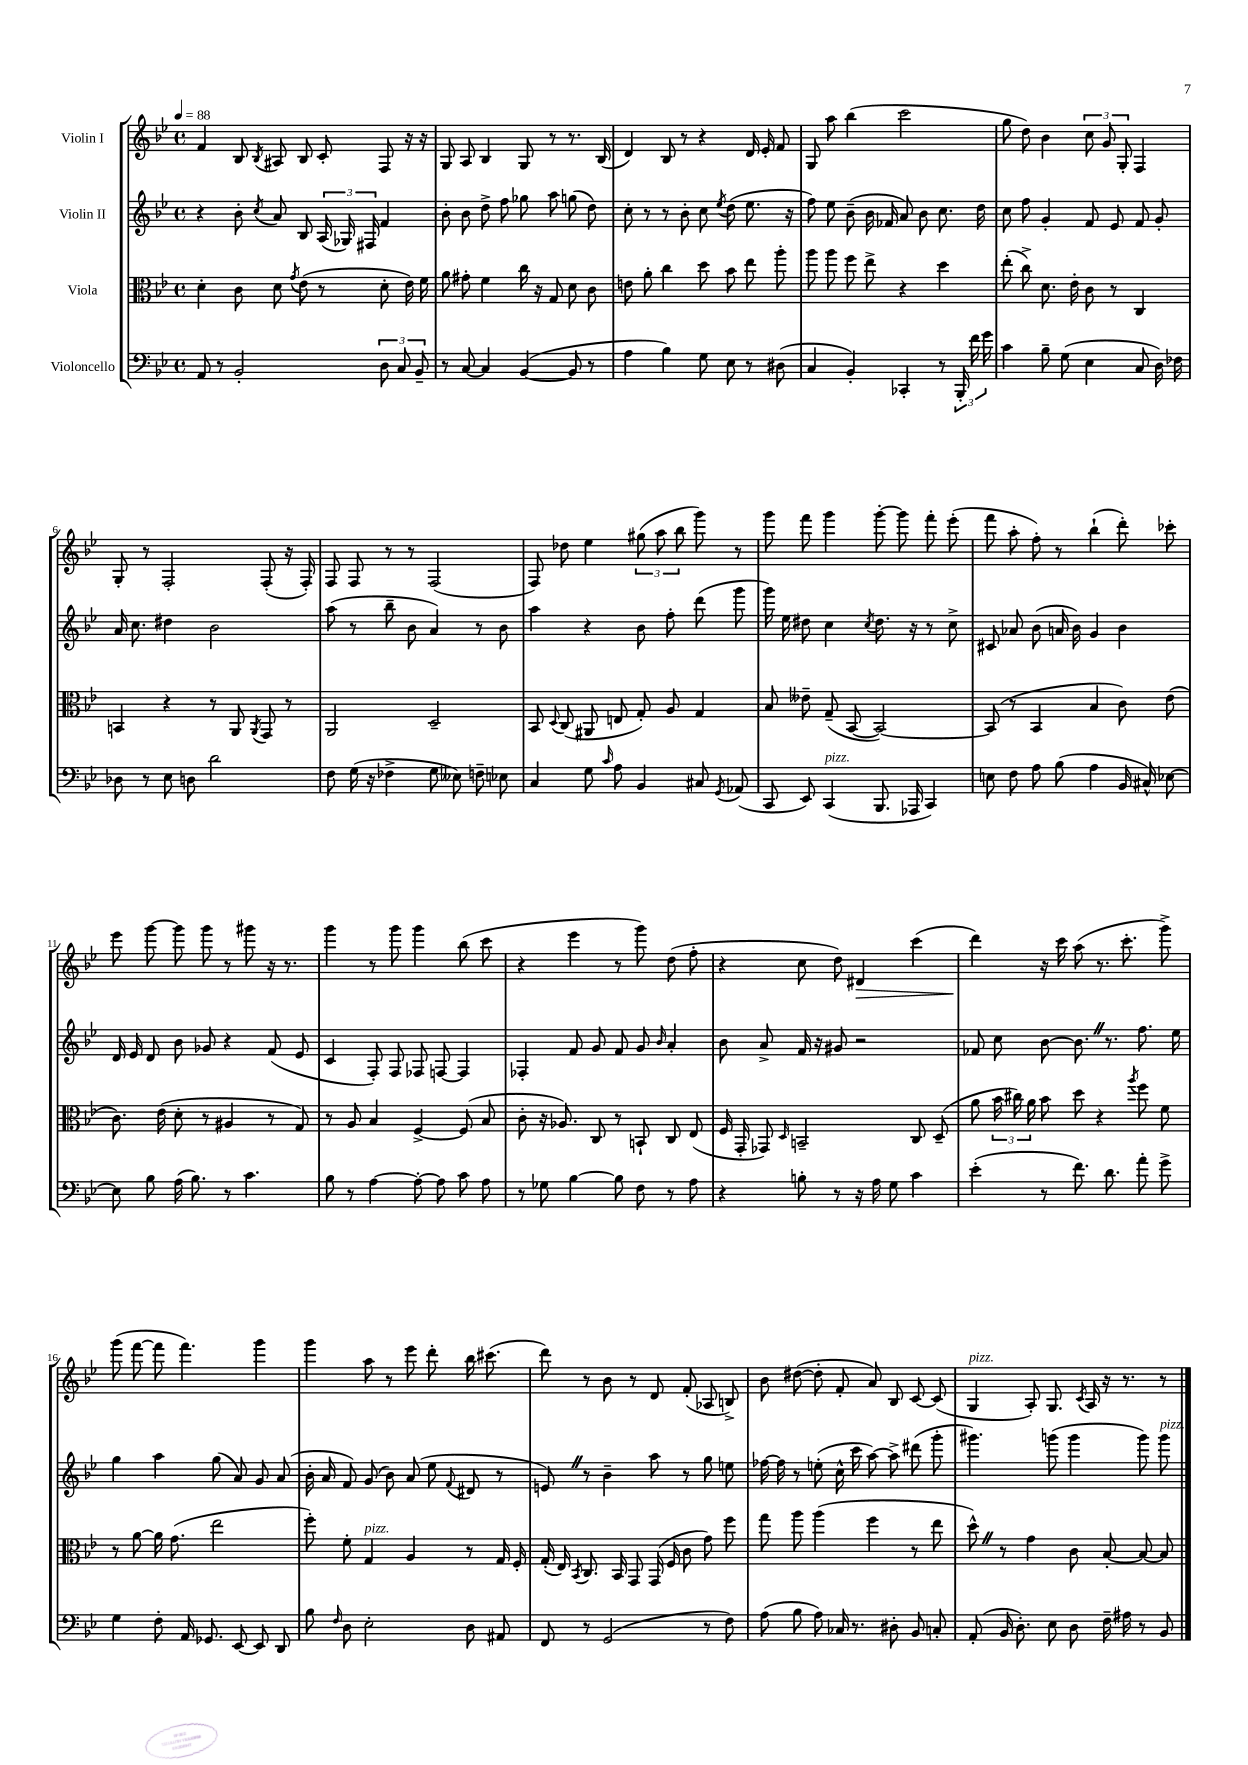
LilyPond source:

<<
\new StaffGroup <<
\new Staff = "s0" \with { instrumentName = "Violin I" } {
    \clef treble \key bes \major \defaultTimeSignature \time 4/4 \tempo 4 = 88
    \autoBeamOff f'4 bes8 \acciaccatura { bes8 } ais8 bes8 c'8-. f8 r16 r16 |
    g8 a8 bes4 g8 r8 r8. bes16( |
    d'4) bes8 r8 r4 d'16 ees'16-. f'8 |
    g8 a''8 bes''4( c'''2 |
    g''8 d''8) bes'4 \tuplet 3/2 { c''8 g'8 g8-. } f4 |
    g8-. r8 f2-. f8-.( r16 f16-.) |
    f8 f8 r8 r8 f2( |
    f8) des''8 ees''4 \tuplet 3/2 { gis''8( a''8 bes''8 } g'''8) r8 |
    g'''8 f'''8 g'''4 g'''8~-. g'''8 f'''8-. ees'''8-.( |
    f'''8 a''8-. f''8-.) r8 bes''4-!( d'''8-.) ces'''8-. |
    ees'''8 g'''8~ g'''8 g'''8 r8 gis'''8 r16 r8. |
    g'''4 r8 g'''8 g'''4 bes''8( c'''8 |
    r4 ees'''4 r8 g'''8) d''8( f''8-. |
    r4 c''8 d''8) dis'4\> c'''4( |
    d'''4\!) r16 c'''16 a''8( r8. c'''8.-. g'''8->) |
    g'''8( f'''8~ f'''8 f'''4.) g'''4 |
    g'''4 a''8 r8 ees'''8 d'''8-. bes''16 cis'''8.( |
    d'''8) r8 bes'8 r8 d'8 f'8-.( aes8 b8->) |
    bes'8 dis''8~( dis''8-. f'8-. a'8) bes8 c'8~ c'8( |
    g4^\markup { \italic "pizz." } a8-.) g8. \acciaccatura { c'8 } a16 r16 r8. r8 \bar "|." |
}
\new Staff = "s1" \with { instrumentName = "Violin II" } {
    \clef treble \key bes \major \defaultTimeSignature \time 4/4
    \autoBeamOff r4 bes'8-. \acciaccatura { c''8 } a'8 bes8 \tuplet 3/2 { a16( ges16) fis16 } f'4 |
    bes'8-. bes'8 d''8-> f''8 ges''8 a''8 g''8( d''8) |
    c''8-. r8 r8 bes'8-. c''8 \acciaccatura { ees''8 } d''8( ees''8. r16 |
    f''8) ees''8 bes'8--( bes'16 fes'16 a'8) bes'8 c''8. d''16 |
    c''8 f''8 g'4-. f'8 ees'8 f'8 g'8-. |
    a'16 c''8. dis''4 bes'2 |
    a''8( r8 bes''8-- bes'8 a'4) r8 bes'8 |
    a''4 r4 bes'8 f''8-. d'''8( g'''8 |
    g'''16) ees''16 dis''8 c''4 \acciaccatura { c''8 } dis''8. r16 r8 c''8-> |
    cis'8 aes'8 bes'8( a'16 bes'16) g'4 bes'4 |
    d'16 ees'16 d'8 bes'8 ges'8 r4 f'8( ees'8 |
    c'4 f8-.) f8 fes8 f8~ f4 |
    fes4-. f'8 g'8 f'8 g'8 \grace { bes'16 } a'4-. |
    bes'8 a'8-> f'16 r16 gis'8 r2 |
    fes'8 c''8 bes'8~ bes'8. \once \override BreathingSign.text = \markup { \musicglyph "scripts.caesura.straight" } \breathe r8. f''8. ees''16 |
    g''4 a''4 g''8( a'8) g'8 a'8( |
    bes'16-. a'16 f'8) g'8( bes'8) a'8( ees''8 \appoggiatura { f'8 } dis'8 r8 |
    e'8) \once \override BreathingSign.text = \markup { \musicglyph "scripts.caesura.straight" } \breathe r8 bes'4-- a''8 r8 g''8 e''8 |
    fes''16~ fes''16 r8 e''8-.( c''16-^ c'''16 a''8~) a''8-> dis'''8( g'''8-. |
    gis'''4.) g'''8( g'''4 g'''8) g'''8^\markup { \italic "pizz." } \bar "|." |
}
\new Staff = "s2" \with { instrumentName = "Viola" } {
    \clef alto \key bes \major \defaultTimeSignature \time 4/4
    \autoBeamOff d'4-. c'8 d'8 \acciaccatura { g'8 } ees'8( r8 d'8-. ees'16) f'16 |
    a'8 gis'8-. f'4 c''16 r16 g8 d'8 c'8 |
    e'8 a'8-. c''4 d''8 bes'8 ees''8 a''8-. |
    a''8 a''8 f''8 ees''8-> r4 d''4 |
    ees''8-.( c''8->) d'8. ees'16-. c'8 r8 c4 |
    b,4 r4 r8 a,8 \acciaccatura { a,8 } g,8 r8 |
    a,2 d2-- |
    bes,8 \appoggiatura { d8 } c8( ais,8 e8 g8-.) a8 g4 |
    bes8 eeses'8-- g8--( bes,8~ bes,2~) |
    bes,8( r8 bes,4 bes4 c'8) ees'8( |
    c'8.) ees'16( d'8-. r8 ais4 r8 g8) |
    r8 a8 bes4 f4~-> f8( bes8 |
    c'8-. r16 aes8.) c8 r8 b,8-! c8 ees8( |
    f16 g,16-. ges,8) \grace { d16 } b,2-- c8 d8--( |
    a'8 \tuplet 3/2 { bes'16 cis''16) a'16 } bes'8 d''8 r4 \acciaccatura { a''8 } f''8 f'8 |
    r8 a'8~ a'16 g'8.( ees''2 |
    f''8-.) f'8-. g4^\markup { \italic "pizz." } a4 r8 g16 f16-. |
    g16-.( ees16) \acciaccatura { bes,8 } c8. bes,16 g,8 g,16( f16 c'8 g'8) f''8 |
    g''8 a''8 a''4( f''4 r8 ees''8 |
    d''8-^) \once \override BreathingSign.text = \markup { \musicglyph "scripts.caesura.straight" } \breathe r8 g'4 c'8 bes8~-. bes8~ bes8 \bar "|." |
}
\new Staff = "s3" \with { instrumentName = "Violoncello" } {
    \clef bass \key bes \major \defaultTimeSignature \time 4/4
    \autoBeamOff a,8 r8 bes,2-. \tuplet 3/2 { d8 c8 bes,8-- } |
    r8 c8~ c4 bes,4~( bes,8 r8 |
    a4 bes4) g8 ees8 r8 dis8( |
    c4 bes,4-.) ces,4-. r8 \tuplet 3/2 { bes,,16-. f'16 g'16 } |
    c'4 bes8-- g8( ees4 c8 d16) fes16 |
    des8 r8 ees8 d8 d'2 |
    f8 g16( r16 fes4-> g8 eeses8) f8-- ees8 |
    c4 g8 \grace { c'16 } a8 bes,4 cis8 \acciaccatura { g,8 } aes,8( |
    c,8 ees,8) c,4^\markup { \italic "pizz." }( bes,,8. aes,,16 c,4) |
    e8 f8 a8 bes8( a4 bes,16 cis16-^) ees8~ |
    ees8 bes8 a16( bes8.) r8 c'4. |
    bes8 r8 a4~ a8~-. a8 c'8 a8 |
    r8 ges8 bes4~ bes8 f8 r8 a8 |
    r4 b8-. r8 r16 a16 g8 c'4 |
    ees'4-.( r8 f'8.) d'8. a'8-. g'8-> |
    g4 f8-. a,16 ges,8. ees,8~ ees,8 d,8 |
    bes8 \grace { f16 } d8 ees2-. d8 ais,8 |
    f,8 r8 g,2( r8 f8) |
    a8( bes8 a8) ces16 r8. dis8-. bes,8 c8-. |
    a,8-.( bes,16 d8.-.) ees8 d8 f16-- ais16 r8 bes,8 \bar "|." |
}
>>
>>
